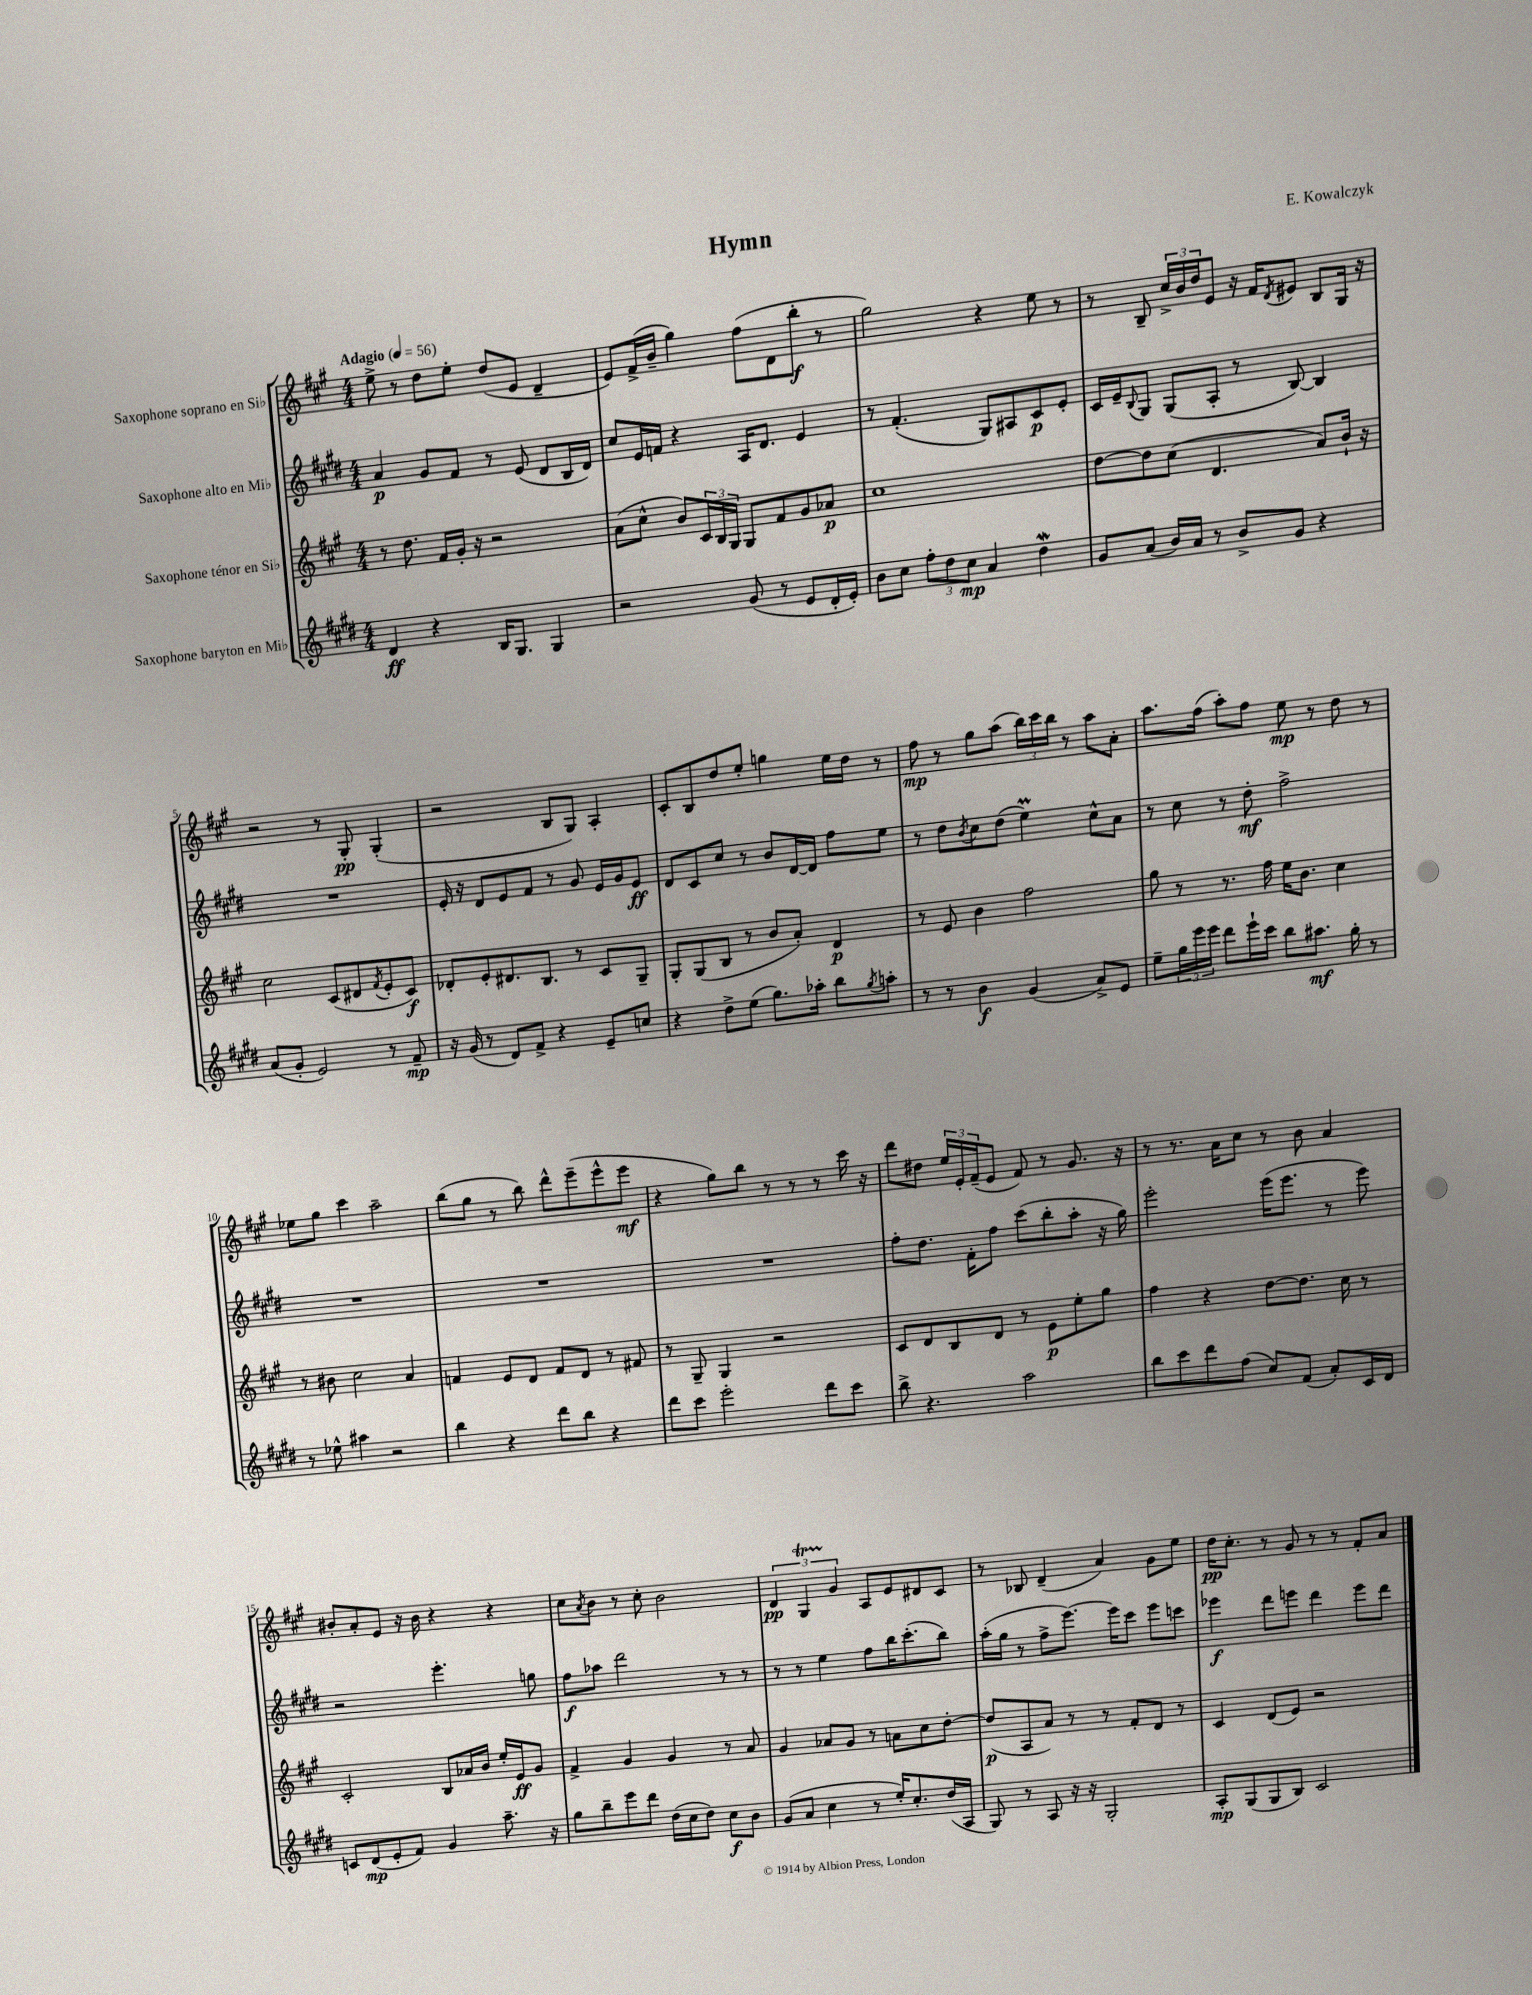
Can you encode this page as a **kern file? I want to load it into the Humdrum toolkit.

**kern	**kern	**kern	**kern
*staff4	*staff3	*staff2	*staff1
*clefG2	*clefG2	*clefG2	*clefG2
*k[f#c#g#d#]	*k[f#c#g#]	*k[f#c#g#d#]	*k[f#c#g#]
*M4/4	*M4/4	*M4/4	*M4/4
*MM56	*MM56	*MM56	*MM56
4d#	8r	4a	8ee^
.	8.dd	.	8r
4r	.	8g#	8dd
.	16f#	.	.
.	16g#'	8f#	8ee'
.	16r	.	.
16B	2r	8r	(8dd
8.G#	.	.	.
.	.	(8e	8e
4G#	.	8d#	4d~
.	.	16B	.
.	.	16d#)	.
=	=	=	=
2r	(8a	8cc#	8e)
.	8cc#^^	16e	(16f#^
.	.	16f	16b~
.	8b)	4r	4gg#)
.	24c#	.	.
.	24B	.	.
.	24G#	.	.
(8g#	8G#	16A	(8ff#
.	.	8.d#	.
8r	8f#	.	8d
8e	8g#	4e	8bb'
16d#'	8a-	.	8r
16e')	.	.	.
=	=	=	=
8b	1cc#	8r	2gg#)
8cc#	.	(4.f#'	.
12ff#'	.	.	.
12dd#	.	.	.
12cc#	.	.	.
4a	.	8G#)	4r
.	.	8A#	.
4dd#	.	8c#	8ee
.	.	8e'	8r
=	=	=	=
8g#	[8dd	16c#	8r
.	.	16e~	.
.	.	8qqB	.
(8a	8dd]	8G#	8B~
16b)	(8cc#	(8G#	24cc#^
.	.	.	24b
16a	.	.	.
.	.	.	24dd
8r	4.d	8A'	8e
8b^	.	8r	16r
.	.	.	16f#
.	.	.	8qd
8g#	.	[8B)	8e#
4r	8a)	4B]	8B
.	16b`	.	16G#
.	16r	.	16r
=	=	=	=
(8a	2cc#	1r	2r
8g#'	.	.	.
2e)	.	.	.
.	(8c#	.	8r
.	8d#	.	8G#'
.	8qf#	.	.
8r	8e'	.	(4G#'
8f#~	8c#)	.	.
=	=	=	=
16r	8d-'	16e'	2r
(16g#	.	16r	.
8r	8e'	8d#	.
8d#)	8.d#	8e	.
8f#^	.	8f#	.
.	8.B	.	.
4r	.	8r	8B
.	8r	8g#	8G#)
8e~	8c#	16e	4A'
.	.	16g#	.
8cc	8G#~	8e	.
=	=	=	=
4r	8G#'	8d#	8c#'
.	(8G#	8c#	8B
8dd#^	8B	8cc#	8dd
(8ee	8r	8r	8ee'
8.gg#)	8b	8b	4gg
.	8a')	[16d#	.
16aa-'	.	16d#]	.
8bb	4d	8ff#	16ee
.	.	.	16dd
8qgg#	.	.	.
8aa'	.	8ee	8r
=	=	=	=
8r	8r	8r	8ff#
8r	8e	8dd#	8r
.	.	8qb	.
4b	4b	8cc#	8gg#
.	.	(8dd#	(8aa
(4g#	2ff#	4ee)	24bb)
.	.	.	24ccc#
.	.	.	24bb
.	.	.	8r
8a^)	.	8cc#^^	8aa
8e	.	8a	8a'
=	=	=	=
8ee~	8gg#	8r	8.aa
24gg#	8r	8cc#	.
24eee	.	.	.
.	.	.	(16ff#
24eee	.	.	.
8ddd#	8.r	8r	8aa')
16eee`	.	8dd#'	8ff#
16ccc#	16ff#	.	.
8bb	16ee	2ff#^	8ee
.	8.b	.	.
8.aa#	.	.	8r
.	4cc#	.	8dd
16gg#'	.	.	.
8r	.	.	8r
=	=	=	=
8r	8r	1r	8ee-
8ee-^^	8b#	.	8gg#
4aa#	2cc#	.	4ccc#
2r	.	.	2aa~
.	4a	.	.
=	=	=	=
4bb	4f	1r	(8bb
.	.	.	8gg#
4r	8e	.	8r
.	8d	.	8bb)
8ddd#	8f	.	8ddd^^
8bb	8d	.	(8eee~
4r	8r	.	8eee^^
.	8f#	.	8eee
=	=	=	=
8ddd#	8r	1r	4r
8ccc#	8G#~	.	.
2eee'	4G#	.	8gg#)
.	.	.	8bb
.	2r	.	8r
.	.	.	8r
8ddd#	.	.	8r
8ccc#	.	.	16ccc#
.	.	.	16r
=	=	=	=
8bb^	8c#	8ff#'	8ddd
4.r	8d	8.dd#	8dd#
.	8B	.	24ee
.	.	.	24e'
.	.	16f#'	.
.	.	.	(24f#~
.	8d	8ff#	8e
2aa	8r	(8ccc#	8f#)
.	8e	8bb'	8r
.	8ee'	8aa'	8.g#
.	8gg#	16r	.
.	.	16gg#)	16r
=	=	=	=
8bb	4ff#	2eee'	8r
8ccc#	.	.	8.r
8ddd#	4r	.	.
.	.	.	16a
(8ff#	.	.	8cc#
8cc#)	[8dd	(16eee	8r
.	.	8.eee	.
(8f#	8.dd]	.	8b
8a')	.	8r	4a
.	16cc#	.	.
16c#	8r	8eee)	.
16d#	.	.	.
=	=	=	=
8c	2c#'	2r	8b#'
(8d#	.	.	8a'
8e'	.	.	8e
8f#)	.	.	16r
.	.	.	16b#
4g#	8B	4.eee'	4r
.	16a-	.	.
.	16b	.	.
8.aa~	16ee'	.	4r
.	16e	.	.
.	8g#	8gg	.
16r	.	.	.
=	=	=	=
8gg#	4f#^	8ff#	8cc#
.	.	.	8qa
8bb~	.	8aa-	8b
8eee	4g#	2ddd#	8r
8ddd#	.	.	8cc#'
(16dd#	4g#	.	2b
16cc#	.	.	.
8dd#)	.	.	.
8cc#	8r	8r	.
8b	8a	8r	.
=	=	=	=
(8g#	4g#	8r	6d
8a	.	8r	.
.	.	.	6G#
4cc#	8a-	4ee	.
.	.	.	6g#
.	8g#	.	.
8r	8r	8ff#	8A
16ee')	8a	16bb	8e
8.cc#'	.	(8.ccc#'	.
.	8cc#	.	8d#
(16dd#	[8dd'	8bb)	8c#
16A	.	.	.
=	=	=	=
8G#)	(8dd]	(16aa'	8r
.	.	16gg#	.
8r	8A	8r	8B-
8A	8a)	8ff#^	(4d~
16r	8r	[8.eee)	.
16r	.	.	.
2G#'	8r	.	4a)
.	.	16eee]	.
.	8f#'	8ccc#	.
.	8d	8eee	8g#
.	8r	8ccc	8ee
=	=	=	=
8A'	4c#	4eee-	16dd
.	.	.	8.cc#'
(8G#	.	.	.
8G#	(8d	8ddd#	8r
8B)	8e)	8eee	8g#
2c#	2r	4ddd#	8r
.	.	.	8r
.	.	8eee	8f#'
.	.	8ddd#	8a
==	==	==	==
*-	*-	*-	*-
